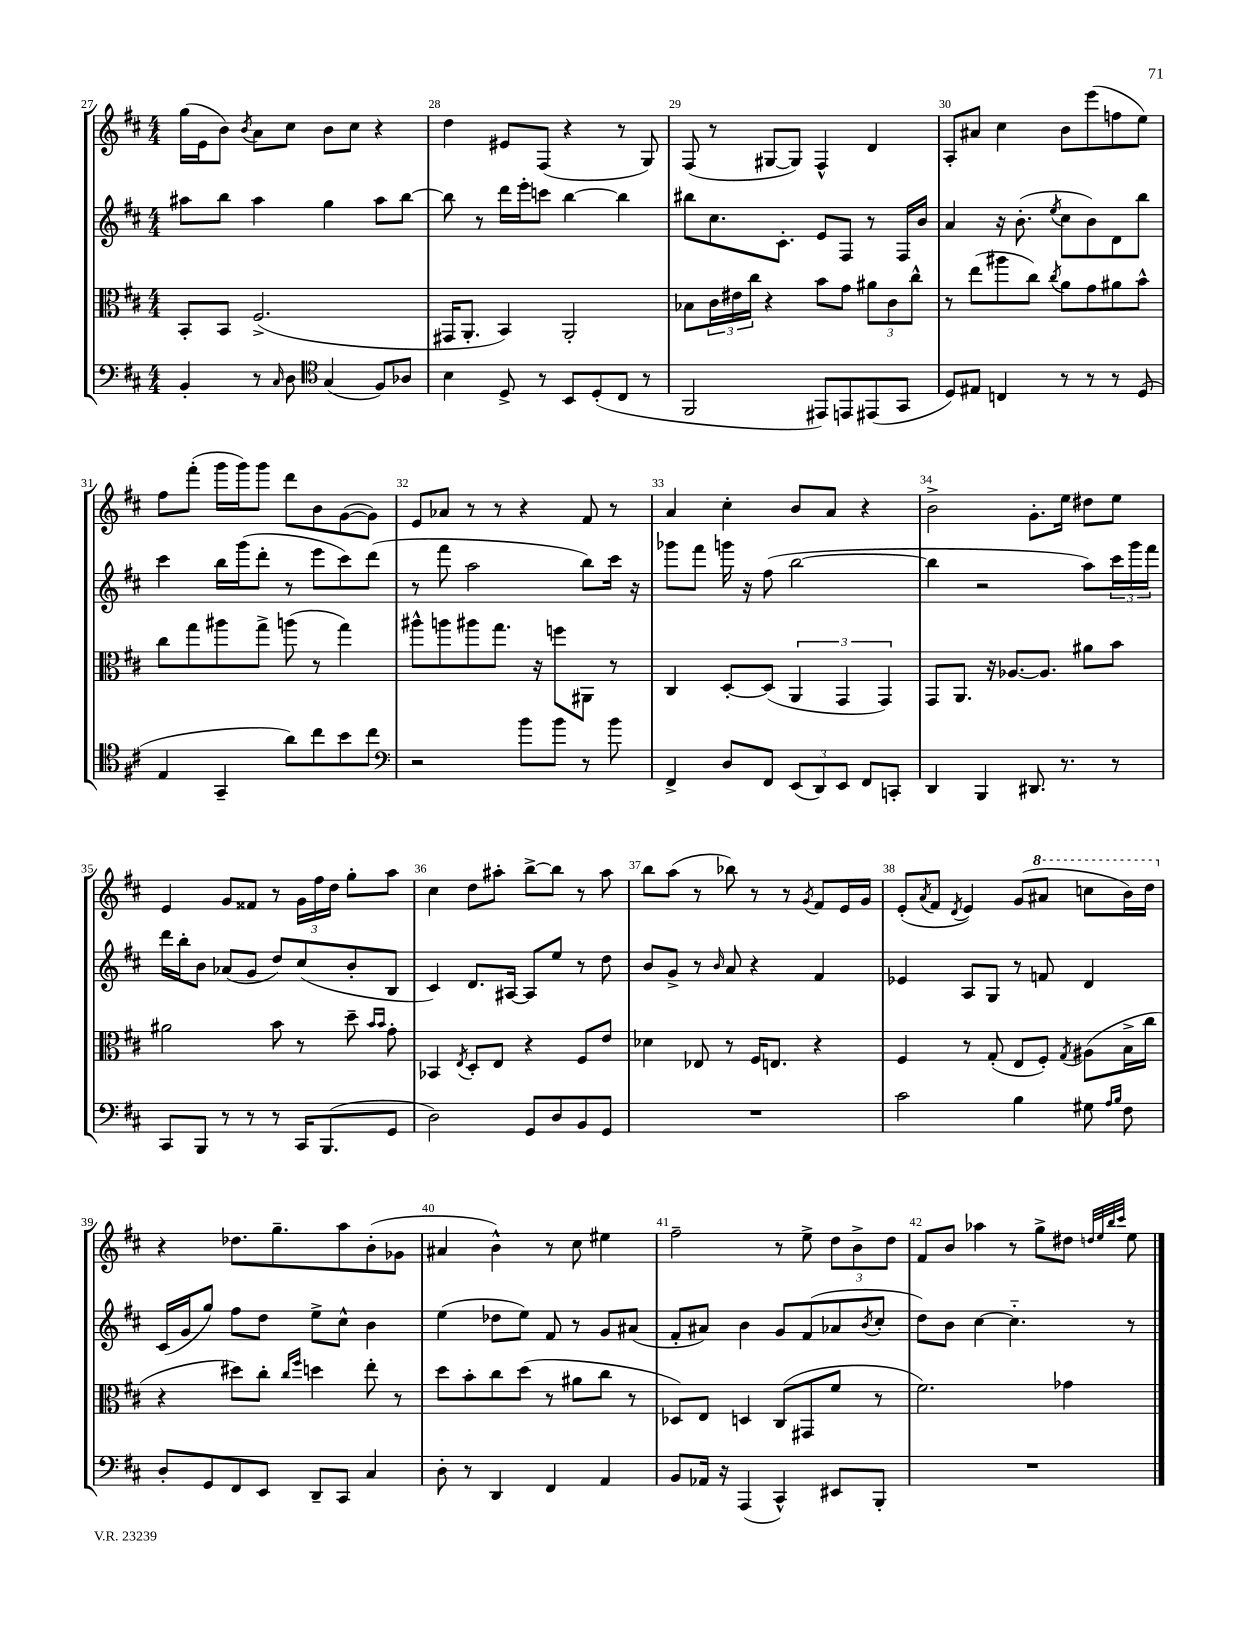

**kern	**kern	**kern	**kern
*staff4	*staff3	*staff2	*staff1
*clefF4	*clefC3	*clefG2	*clefG2
*k[f#c#]	*k[f#c#]	*k[f#c#]	*k[f#c#]
*M4/4	*M4/4	*M4/4	*M4/4
4BB'/	8BB'/L	8aa#\L	(16gg\LL
.	.	.	16e\J
.	8BB/J	8bb\J	8b\J)
.	.	.	8qb/
8r	(2.F#^/	4aa#\	8a\L
16qqC#/	.	.	.
8D\	.	.	8cc#\J
*clefC4	*	*	*
(4G/	.	4gg\	8b\L
.	.	.	8cc#\J
8F#/L)	.	8aa#\L	4r
8A-/J	.	[8bb\J	.
=	=	=	=
4B\	16GG#/LK	8bb\]	4dd\
.	8.AA'/J	.	.
.	.	8r	.
8D^/	4BB/)	16ddd\LL	8e#/L
.	.	16eee'\J	.
8r	.	8ccc\J	(8F#/J
8BB/L	2AA'/	[4bb\	4r
(8D'/	.	.	.
8C#/J	.	4bb\]	8r
8r	.	.	8G/)
=	=	=	=
2FF#/	8B-\L	8bb#\L	(8F#/
.	24c#\L	8.cc#\	8r
.	24e#\	.	.
.	24cc#\JJ	.	.
.	4r	.	[8G#/L
.	.	8.c#'\J	.
.	.	.	8G#/]J)
8EE#/L)	8b\L	8e/L	4F#^^/
8EE/	8g\J	8F#/J	.
(8EE#/	12a#\L	8r	4d/
.	12c#\	.	.
8GG/J	.	16F#/LL	.
.	12cc#^^\J	.	.
.	.	16b/JJ	.
=	=	=	=
8D/L)	8r	4a/	8A'/L
8E#/J	(8ee\L	.	8a#/J
4C/	8aa#\	16r	4cc#\
.	.	(8.b'\	.
.	8cc#\J)	.	.
.	8qcc#/	8qee/	.
8r	8a\L	8cc#\L	8b\L
8r	8g\	8b\)	(8eee\
8r	8a#\	8d\	8ff\
(8D/	8b^^\J	8bb\J	8ee\J)
=	=	=	=
4E/	8cc#\L	4ccc#\	8ff#\L
.	8gg\	.	(8fff#'\J
4GG~/	8aa#\	16bb\LL	16ggg\LL
.	.	(16ggg\J	16ggg\J)
.	8gg^\J	8ddd'\J	8ggg\J
8a\L)	(8aa\	8r	8ddd\L
8cc#\	8r	8eee\L	8b\
8b\	4gg\)	8ccc#\)	([8g\
8cc#\J	.	(8ddd\J	8g\]J)
=	=	=	=
*clefF4	*	*	*
2r	8aa#^^\L	8r	8e/L
.	8aa\	8fff#\	8a-/J
.	8aa#\	2aa\	8r
.	8.gg\J	.	8r
8b\L	.	.	4r
.	16r	.	.
8b\J	8ff\L	.	.
8r	8AA#\J	8bb\L)	8f#/
8b\	8r	16ccc#\Jk	8r
.	.	16r	.
=	=	=	=
4FF#^/	4C#/	8ggg-\L	4a/
.	.	8fff#\J	.
8D/L	[8D'/L	16ggg\	4cc#'\
.	.	16r	.
8FF#/J	(8D/]J	(8ff#\	.
(12EE/L	6AA/	[2bb\	8b/L
12DD/)	.	.	.
.	.	.	8a/J
12EE/J	6GG/	.	.
8FF#/L	.	.	4r
.	6GG/)	.	.
8CC'/J	.	.	.
=	=	=	=
4DD/	8GG/L	4bb\]	2b^\
.	8.AA/J	.	.
4BBB/	.	2r	.
.	16r	.	.
.	[8.A-/L	.	.
8.DD#/	.	.	8.g'\L
.	8.A-/]J	.	.
8.r	.	.	16ee\Jk
.	8a#\L	8aa\L)	8dd#\L
8r	8b\J	24ccc#\L	8ee\J
.	.	24ggg\	.
.	.	24fff#\JJ	.
=	=	=	=
8CC#/L	2a#\	16ddd\LL	4e/
.	.	16bb'\J	.
8BBB/J	.	8b\J	.
8r	.	(8a-/L	8g/L
8r	.	8g/J	8f##/J
8r	8b\	8dd/L)	8r
16CC#/LK	8r	(8cc#/	24g\LL
.	.	.	24ff#\
(8.BBB/	.	.	.
.	.	.	24dd\JJ
.	8dd~\	8b'/	8gg'\L
.	16qqb/LL	.	.
.	16qqb/JJ	.	.
8GG/J	8g'\	8B/J	8aa\J
=	=	=	=
2D\)	4BB-/	4c#/)	4cc#\
.	8qE/	.	.
.	8D'/L	8.d/L	8dd\L
.	8E/J	.	8aa#'\J
.	.	[16A#/Jk	.
8GG/L	4r	8A#/]L	[8bb^\L
8D/	.	8ee/J	8bb\]J
8BB/	8F#/L	8r	8r
8GG/J	8e/J	8dd\	8aa#\
=	=	=	=
1r	4d-\	8b/L	8bb\L
.	.	8g^/J	(8aa\J
.	8E-/	8r	8r
.	.	16qqb/	.
.	8r	8a/	8bb-\)
.	16F#/LK	4r	8r
.	8.E/J	.	.
.	.	.	8r
.	.	.	8qg/
.	4r	4f#/	8f#/L
.	.	.	16e/L
.	.	.	16g/JJ
=	=	=	=
2c#\	4F#/	4e-/	(8e'/L
.	.	.	8qa/
.	.	.	8f#/J
.	.	.	8qd/
.	8r	8A/L	4e/)
.	(8G'/	8G/J	.
4B\	8E/L	8r	(8g/L
.	8F#'/J)	8f/	8aa#/J
.	8qG/	.	.
8G#\	(8A#\L	4d/	8ccc\L
16qqA/LL	.	.	.
16qqB/JJ	.	.	.
8F#\	16B^\L	.	16bb\L)
.	16cc#\JJ	.	16ddd\JJ
=	=	=	=
8D'/L	4r	(16c#/LL	4r
.	.	16g/J	.
8GG/	.	8gg/J)	.
8FF#/	8dd#\L)	8ff#\L	8.dd-\L
8EE/J	8cc#'\J	8dd\J	.
.	.	.	8.gg~\
.	16qqcc#/LL	.	.
.	16qqff#/JJ	.	.
8DD~/L	4dd\	8ee^\L	.
8CC#/J	.	8cc#^^\J	8aa\
4C#/	8ee'\	4b\	(8b'\
.	8r	.	8g-\J
=	=	=	=
8D'\	8dd\L	(4ee\	4a#/
8r	8b'\	.	.
4DD/	8cc#\	8dd-\L	4b^^\)
.	(8dd\J	8ee\J)	.
4FF#/	8r	8f#/	8r
.	8a#\L	8r	8cc#\
4AA/	8cc#\J	8g/L	4ee#\
.	8r	(8a#/J	.
=	=	=	=
8BB/L	8D-/L)	8f#'/L	2ff#~\
16AA-/Jk	8E/J	8a#/J)	.
16r	.	.	.
(4AAA/	4D/	4b\	.
4CC#^^/)	(8C#/L	8g/L	8r
.	8GG#/	(8f#/	8ee^\
8EE#/L	8f#/J	8a-/	12dd\L
.	.	.	12b^\
.	.	8qb/	.
8BBB'/J	8r	8cc#'/J	.
.	.	.	12dd\J
=	=	=	=
1r	2.f#\)	8dd\L)	8f#/L
.	.	8b\J	8b/J
.	.	[4cc#\	4aa-\
.	.	4.cc#'~\]	8r
.	.	.	8gg^\L
.	4g-\	.	8dd#\J
.	.	.	32qqdd/LLL
.	.	.	32qqee/
.	.	.	32qqbb/
.	.	.	32qqccc#/JJJ
.	.	8r	8ee\
==	==	==	==
*-	*-	*-	*-
